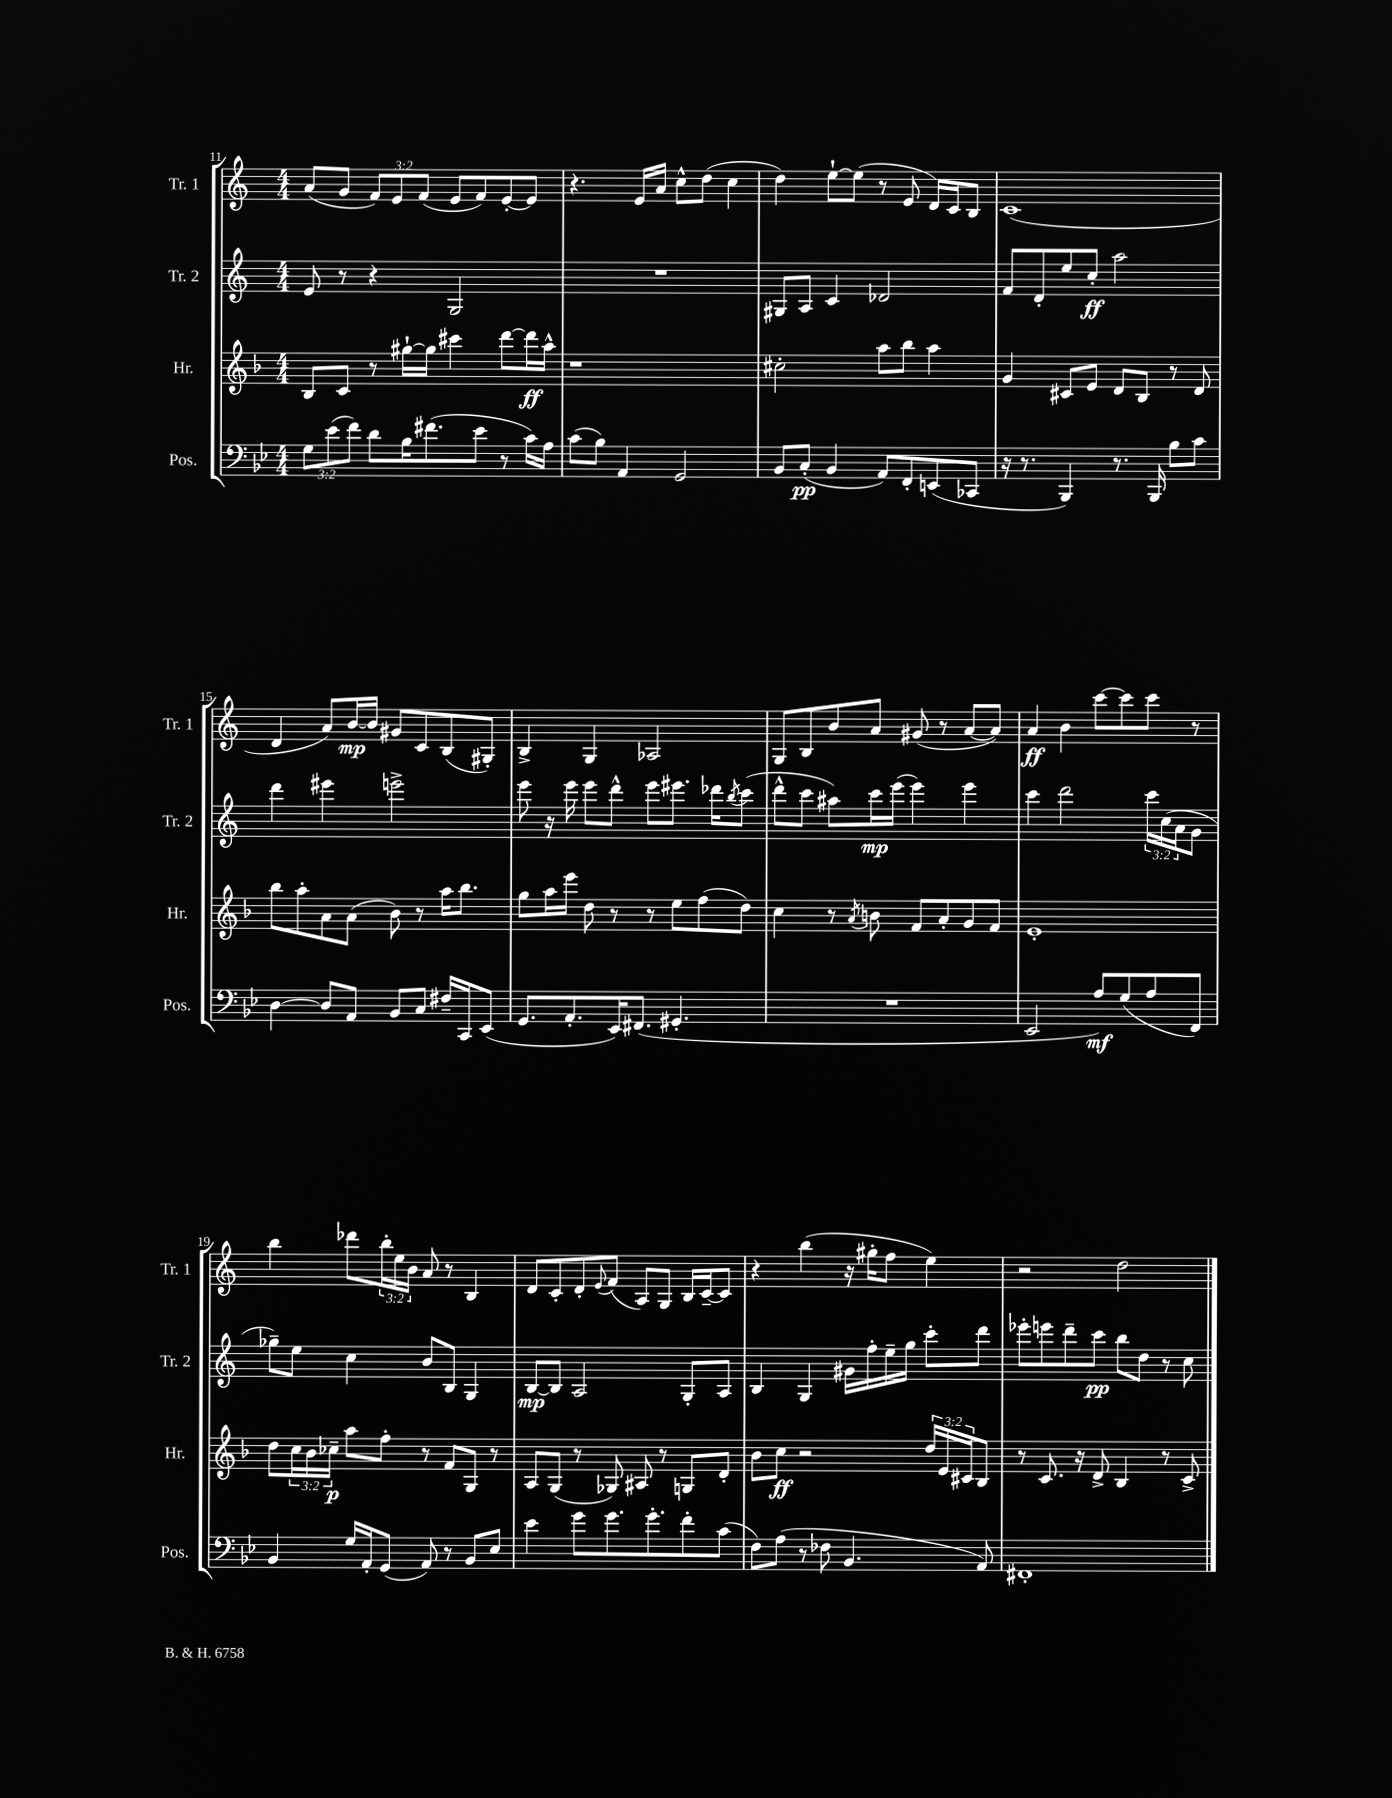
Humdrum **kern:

**kern	**kern	**kern	**kern
*staff4	*staff3	*staff2	*staff1
*clefF4	*clefG2	*clefG2	*clefG2
*k[b-e-]	*k[b-]	*k[]	*k[]
*M4/4	*M4/4	*M4/4	*M4/4
12G	8B-	8e	(8a
(12e-	.	.	.
.	8c	8r	8g
12f)	.	.	.
8d	8r	4r	12f)
.	.	.	12e
16B-	[16gg#`	.	.
.	.	.	(12f
(8.f#	16gg#]	.	.
.	4ccc#	2G	8e
8e-	.	.	8f)
8r	[8ddd	.	[8e'
16c)	16ddd]	.	8e]
16A	16aa^^	.	.
=	=	=	=
(8c	1r	1r	4.r
8B-)	.	.	.
4AA	.	.	.
.	.	.	16e
.	.	.	16a
2GG	.	.	8cc^^
.	.	.	(8dd
.	.	.	4cc
=	=	=	=
8BB-	2cc#'	8G#	4dd)
(8C'	.	8A	.
4BB-	.	4c	[8ee`
.	.	.	(8ee]
8AA)	8aa	2d-	8r
8FF'	8bb-	.	8e
(8EE	4aa	.	16d)
.	.	.	16c
8CC-	.	.	8B
=	=	=	=
16r	4g	8f	(1c
8.r	.	.	.
.	.	8d'	.
4BBB-)	8c#	8ee	.
.	8e	8cc'	.
8.r	8d	2aa	.
.	8B-	.	.
16BBB-	.	.	.
8B-	8r	.	.
8c	8d	.	.
=	=	=	=
[4D	8bb-	4ddd	4d
.	8aa'	.	.
8D]	8a	4eee#	8a)
8AA	(8a	.	[16b
.	.	.	16b]
8BB-	8b-)	2eee^	8g#
8C	8r	.	8c
16F#~	16aa	.	(8B
16CC	8.bb-	.	.
(8EE-	.	.	8G#')
=	=	=	=
8.GG	8gg	8eee	4B^
.	16aa	16r	.
8.AA'	16eee	16eee	.
.	8dd	8eee	4G
16EE-)	8r	8ddd^^	.
(8.FF#	.	.	.
.	8r	8eee	2A-
4.GG#'	8ee	8.eee#	.
.	(8ff	.	.
.	.	16ddd-	.
.	.	8qbb	.
.	8dd)	(8ccc	.
=	=	=	=
1r	4cc	8ddd^^	8G
.	.	8ccc	8B
.	8r	8aa#)	8b
.	8qa	.	.
.	8b	16ccc	8a
.	.	(16eee	.
.	8f	4eee)	(8g#
.	8a'	.	8r
.	8g	4eee	[8a
.	8f	.	8a])
=	=	=	=
2EE-	1e'	4ccc	4a
.	.	2ddd	4b
8A)	.	.	[8ccc
(8G	.	.	8ccc]
8A	.	24ccc	8ccc
.	.	(24cc	.
.	.	24a	.
8FF)	.	8g	8r
=	=	=	=
4BB-	8dd	8gg-~)	4bb
.	24cc	8ee	.
.	24b-	.	.
.	24cc-~	.	.
16G	8aa	4cc	8ddd-
16AA'	.	.	.
(8GG	8ff'	.	24bb'
.	.	.	24ee
.	.	.	24b
8AA)	8r	8b	8a
8r	8f	8B	8r
8BB-	8G	4G	4B
8E-	8r	.	.
=	=	=	=
4e-	8A	[8B	8d
.	(8G	8B]	8c'
8g	8r	2A	8d'
.	.	.	8qqe
8.g	8G-)	.	(8f
.	8A#	.	8A)
8.g'	.	.	.
.	8r	.	8G
8f'	8G	8G'	16B
.	.	.	[16c~
(8c	8d'	8A	8c]
=	=	=	=
8F)	8b-	4B	4r
(8A	8cc	.	.
8r	2r	4G	(4bb
8F-	.	.	.
4.BB-	.	16g#	16r
.	.	16ff'	16gg#'
.	.	16ee~	8ff
.	.	16gg	.
.	24dd	8ccc'	4ee)
.	24e	.	.
.	24c#	.	.
8AA)	8B-	8ddd	.
=	=	=	=
1FF#'	8r	8eee-'	2r
.	8.c	8eee	.
.	.	8ddd~	.
.	16r	.	.
.	8d^	8ccc	.
.	4B-	8bb	2dd
.	.	8dd	.
.	8r	8r	.
.	8c^	8cc	.
==	==	==	==
*-	*-	*-	*-
